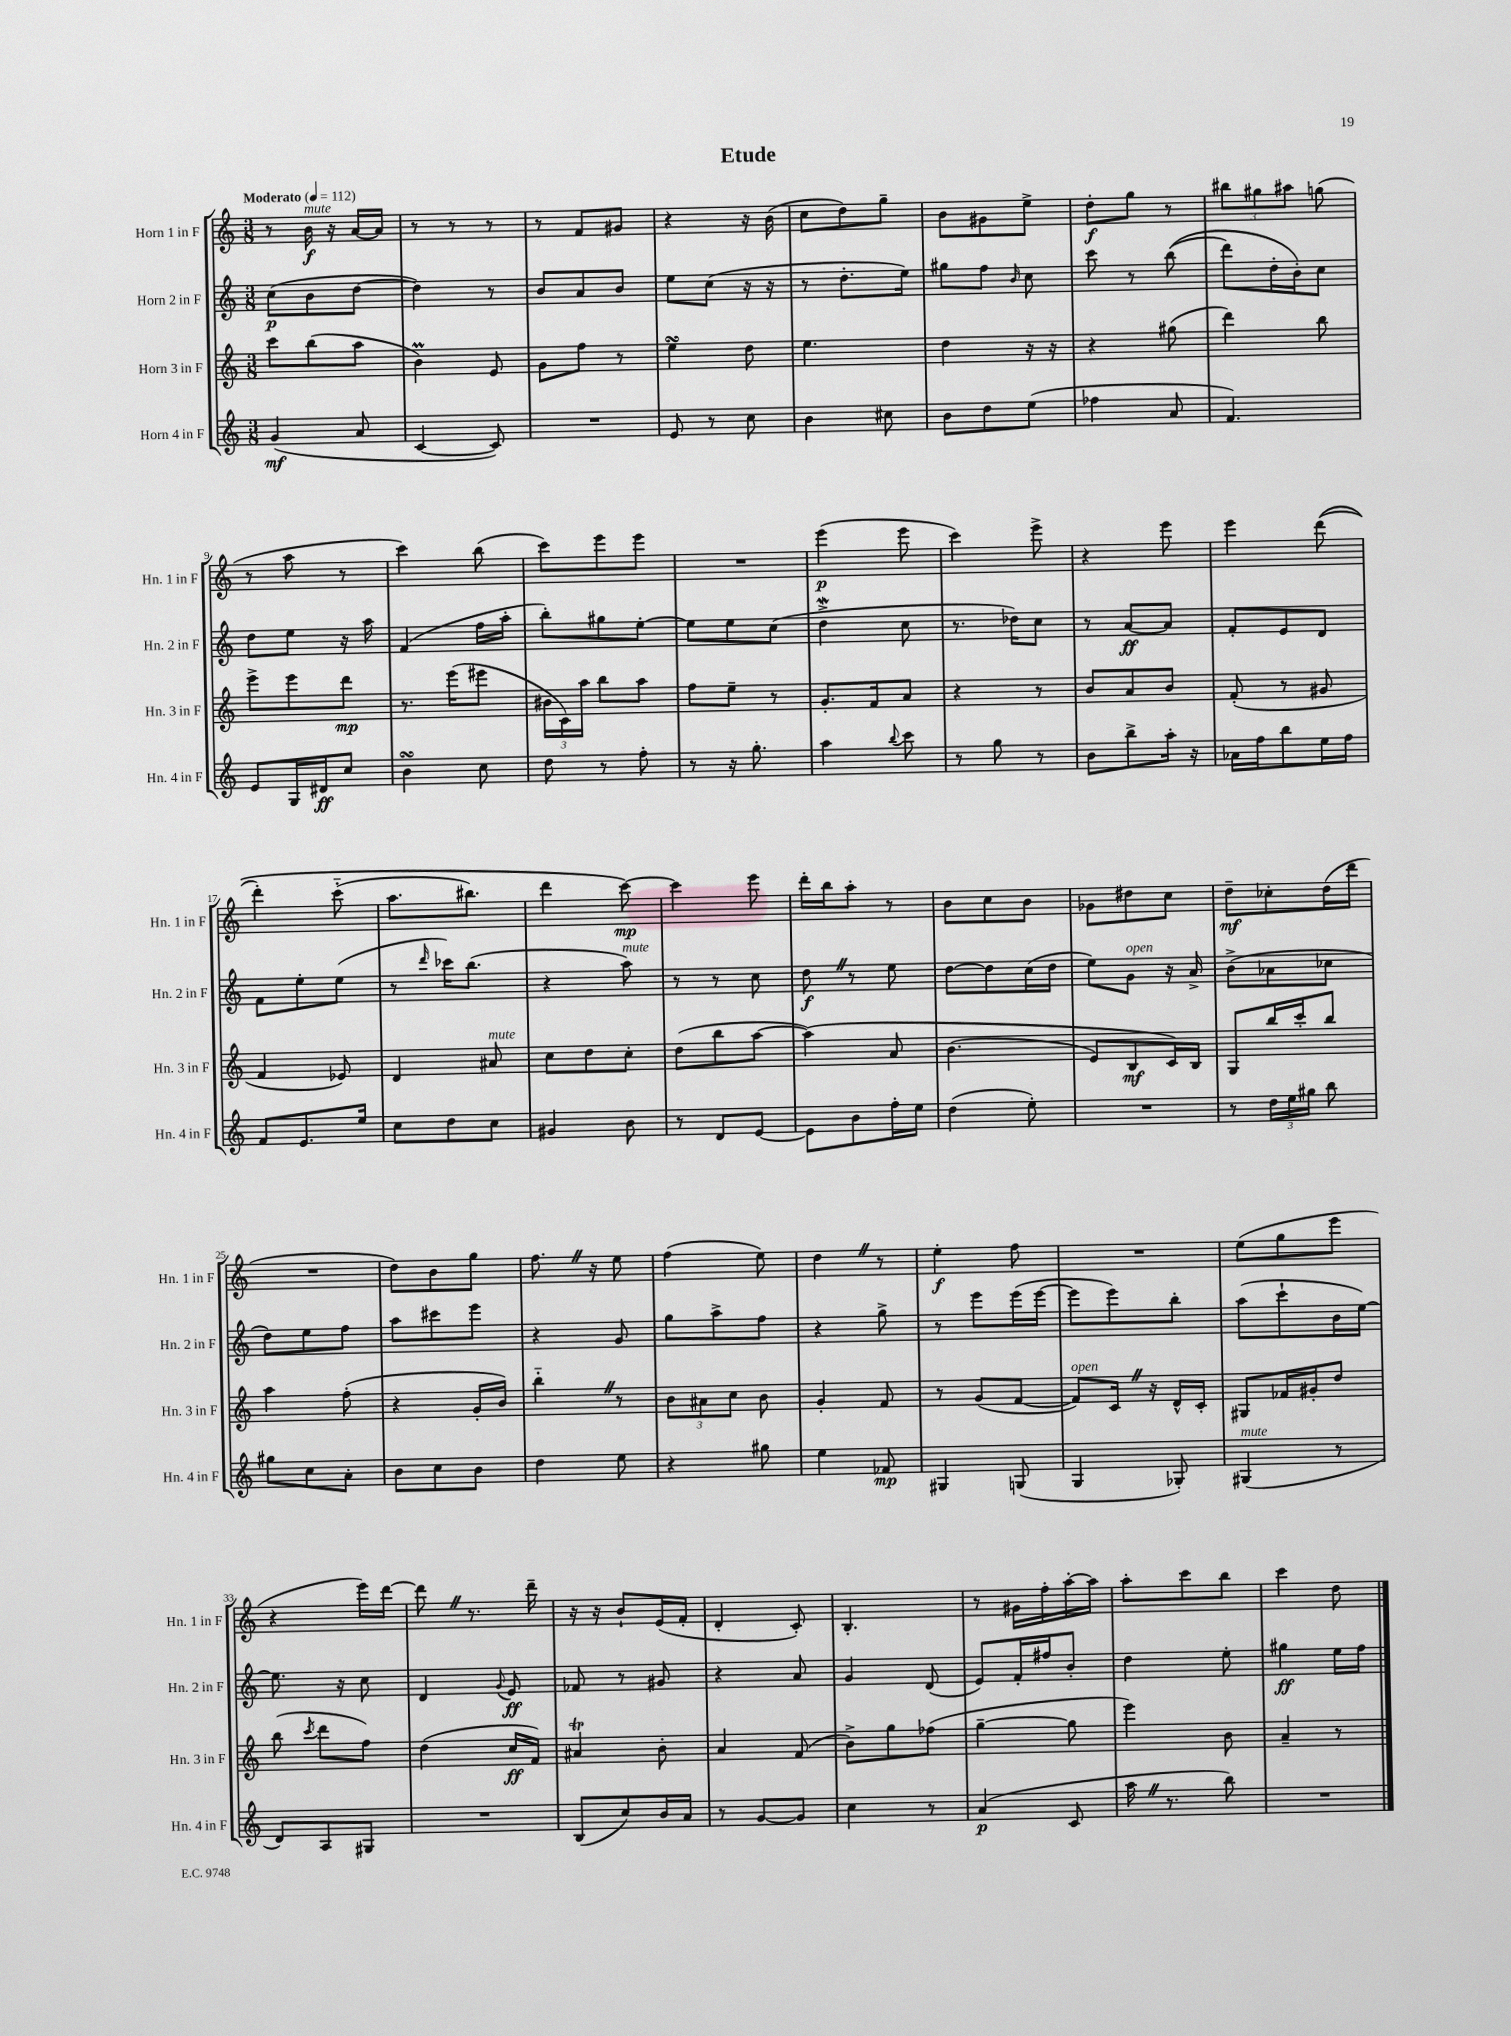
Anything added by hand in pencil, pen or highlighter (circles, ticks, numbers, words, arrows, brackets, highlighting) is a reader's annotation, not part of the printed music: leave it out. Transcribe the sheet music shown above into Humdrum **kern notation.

**kern	**kern	**kern	**kern
*staff4	*staff3	*staff2	*staff1
*clefG2	*clefG2	*clefG2	*clefG2
*k[]	*k[]	*k[]	*k[]
*M3/8	*M3/8	*M3/8	*M3/8
*MM112	*MM112	*MM112	*MM112
(4g	8ccc	(8cc	8r
.	(8bb	8b	16b
.	.	.	16r
8a	8aa	[8dd	[16a
.	.	.	16a]
=	=	=	=
[4c	4b)	4dd])	8r
.	.	.	8r
8c])	8e	8r	8r
=	=	=	=
4.r	8g	8b	8r
.	8ff	8a	8f
.	8r	8b	8g#
=	=	=	=
8e	4ee	8ee	4r
8r	.	(8cc	.
8cc	8dd	16r	16r
.	.	16r	(16b
=	=	=	=
4b	4.ee	8r	8cc
.	.	8.dd'	8dd)
8cc#	.	.	8gg~
.	.	16ee)	.
=	=	=	=
8b	4dd	8gg#	8b
8dd	.	8ff	8g#
.	.	16qqb	.
(8ee	16r	8cc	8ee^
.	16r	.	.
=	=	=	=
4ff-	4r	8ccc	8dd'
.	.	8r	8gg
8a	(8gg#	&((8bb	8r
=	=	=	=
4.f)	4ddd)	8ddd)	12bb#
.	.	.	12gg#
.	.	16dd'	.
.	.	.	12aa#
.	.	16b'&)	.
.	8bb	8cc	(8gg
=	=	=	=
8e	8eee^	8dd	8r
16G	8eee	8ee	8aa
16d#	.	.	.
8cc	8ddd	16r	8r
.	.	16aa	.
=	=	=	=
4b	8.r	(4f	4ccc)
.	(16eee	.	.
8cc	8eee#	16ff	(8bb
.	.	16aa'	.
=	=	=	=
8dd	24b#	8bb')	8ccc)
.	24c)	.	.
.	24aa	.	.
8r	8bb	8gg#	8eee
8ff'	8aa	[8ee'	8eee
=	=	=	=
8r	8ff	8ee]	4.r
16r	8ee~	8ee	.
8.gg'	.	.	.
.	8r	(8cc	.
=	=	=	=
4aa	8.g'	4dd^	(4eee
.	16f	.	.
8qqbb	.	.	.
8ccc	8a	8cc	8eee
=	=	=	=
8r	4r	8.r	4ccc)
8gg	.	.	.
.	.	16dd-)	.
8r	8r	8cc	8eee^
=	=	=	=
8b	8b	8r	4r
8bb^	8a	[8a	.
16aa'	8b	8a]	8eee
16r	.	.	.
=	=	=	=
16a-	(8f'	8f'	4eee
16ff	.	.	.
8bb	8r	8e	.
16ee	8g#	8d	&((8ddd
16ff	.	.	.
=	=	=	=
8f	4f	8f	4ddd')
8.e	.	8ee'	.
.	8e-)	(8ee	(8ccc'~
16ee	.	.	.
=	=	=	=
8cc	4d	8r	8.aa
.	.	16qqddd	.
8dd	.	16ccc-)	.
.	.	(8.bb	8.bb#)
8cc	8a#	.	.
=	=	=	=
4g#	8cc	4r	4ddd
.	8dd	.	.
8b	8cc'	8aa)	[8ccc&)
=	=	=	=
8r	(8dd	8r	4ccc]
8d	8bb	8r	.
[8e	[8aa	8cc	8eee
=	=	=	=
8e]	&(4aa])	8dd	16ddd'
.	.	.	16bb
8b	.	8r	8aa'
16ff'	8a	8ee	8r
16ee	.	.	.
=	=	=	=
(4dd	(4.b	[8dd	8b
.	.	8dd]	8cc
8ee')	.	(16cc	8b
.	.	16dd	.
=	=	=	=
4.r	8e)	8ee)	8g-
.	8B	8g	8dd#
.	16c&)	16r	8cc
.	16B	16a^	.
=	=	=	=
8r	8G	(8b^	8dd~
24dd	16bb	8a-	8cc-'
24ee	.	.	.
.	16ccc'	.	.
24gg#	.	.	.
8bb	8bb	8cc-	(16dd
.	.	.	16ddd
=	=	=	=
8gg#	4aa	8dd)	4.r
8cc	.	8ee	.
8a'	(8ff'	8ff	.
=	=	=	=
8b	4r	8aa	8dd)
8cc	.	8ccc#	8b
8b	16g'	8eee	8gg
.	16b)	.	.
=	=	=	=
4dd	4bb'~	4r	8.ff
.	.	.	16r
8ee	8r	8g	8ee
=	=	=	=
4r	12b	8gg	(4ff
.	12a#	.	.
.	.	8aa^	.
.	12cc	.	.
8gg#	8b	8ff	8ee)
=	=	=	=
4ee	4g'	4r	4dd
8f-	8f	8gg^	8r
=	=	=	=
4G#	8r	8r	4ee'
.	(8g	8eee	.
(8G	[8f	(16eee	8ff
.	.	[16eee	.
=	=	=	=
4G	8f])	8eee]	4.r
.	16c	8eee)	.
.	16r	.	.
8G-')	16d^^	8bb'	.
.	16c'	.	.
=	=	=	=
(4G#	8G#	(8aa	(8ee
.	16f-	8ccc`	8gg
.	16g#'	.	.
8r	8dd	16b	8eee
.	.	[16ee)	.
=	=	=	=
8d)	(8bb	8.ee]	4r
.	8qccc	.	.
8A	8ddd	.	.
.	.	16r	.
8G#	8ff)	8cc	16eee)
.	.	.	[16ddd
=	=	=	=
4.r	(4dd	4d	8ddd]
.	.	.	8.r
.	.	8qqg	.
.	16cc	8e	.
.	16f)	.	16ddd~
=	=	=	=
(8B	4a#	8f-	16r
.	.	.	16r
8cc)	.	8r	8b`
16b	8b'	8g#	(16e
16a	.	.	16f'
=	=	=	=
8r	4a	4r	4d'
[8g	.	.	.
8g]	(8f	8a	8c')
=	=	=	=
4cc	8b^)	4g	4.B'
.	8gg	.	.
8r	(8ff-	(8d	.
=	=	=	=
(4a	[4gg~	8e)	8r
.	.	16f'	16g#
.	.	16ff#	16ff'
8c	8gg]	8b'	[16aa'
.	.	.	16aa]
=	=	=	=
16aa	4eee)	4dd	8aa'
8.r	.	.	.
.	.	.	8ccc
8bb)	8b	8ee'	8bb
=	=	=	=
4.r	4a~	4gg#	4ccc
.	8r	16ee	8dd
.	.	16ff	.
==	==	==	==
*-	*-	*-	*-
